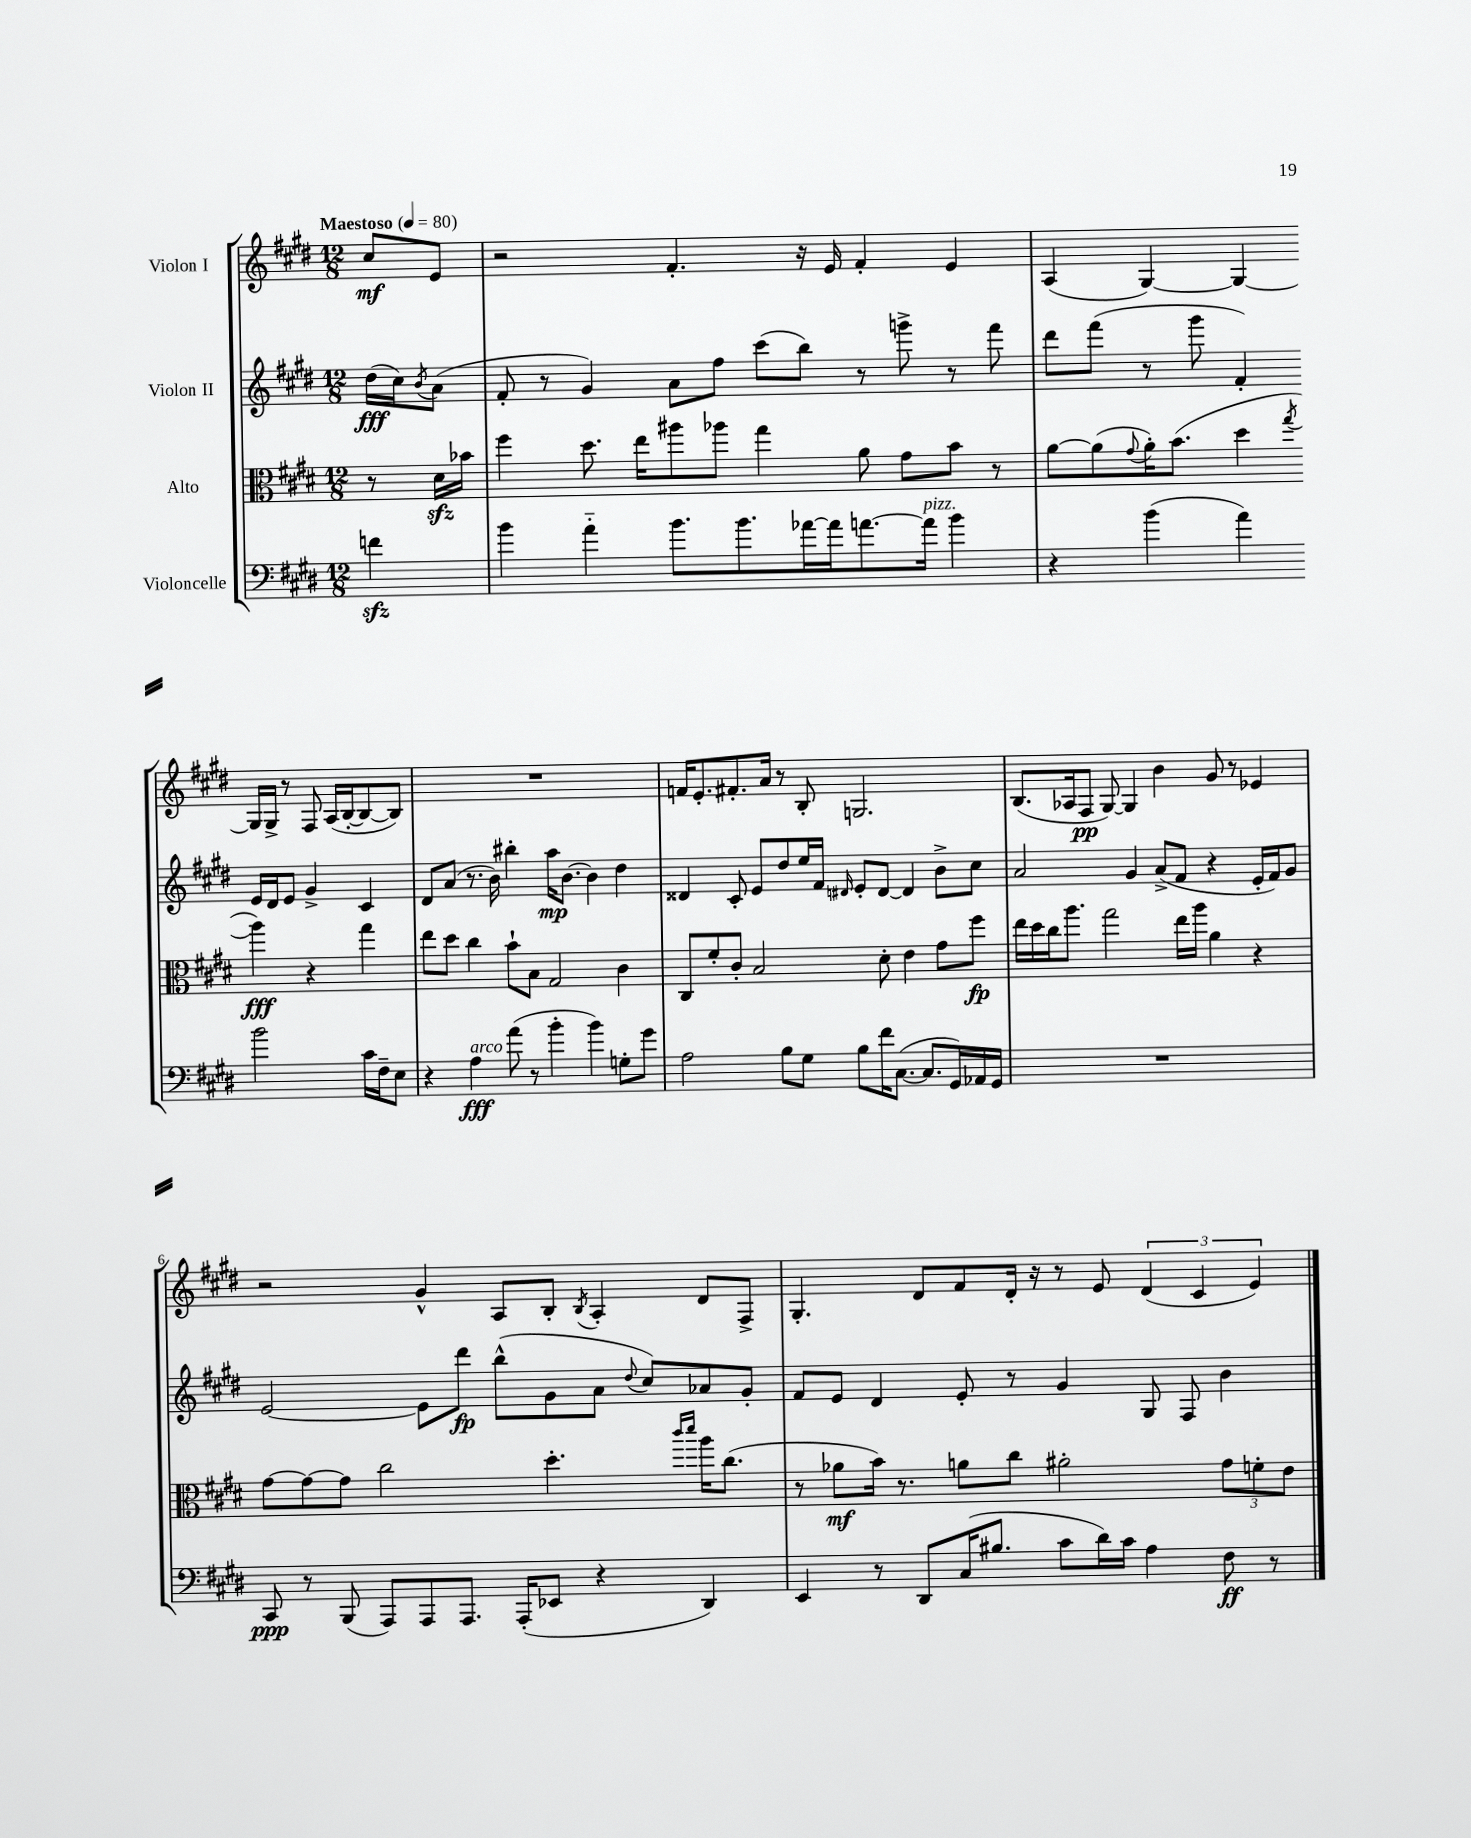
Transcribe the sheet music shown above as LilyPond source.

<<
\new StaffGroup <<
\new Staff = "s0" \with { instrumentName = "Violon I" } {
    \clef treble \key e \major \numericTimeSignature \time 12/8 \partial 4 \tempo "Maestoso" 4 = 80
    cis''8\mf e'8 |
    r2 fis'4.-. r16 e'16 fis'4-. e'4 |
    a4( gis4~) gis4~ gis16 gis16-> r8 fis8 a16( b16~-. b8~ b8) |
    R1. |
    f'16 e'8.-. fis'8.-. a'16 r8 b8-. g2. |
    b8.( aes16 fis8\pp gis8~) gis4 b'4 gis'8 r8 ees'4 |
    r2 gis'4-^ a8 b8-. \acciaccatura { b8 } a4-. dis'8 fis8-> |
    gis4.-. dis'8 fis'8 dis'16-. r16 r8 e'8 \tuplet 3/2 { dis'4( cis'4 e'4) } \bar "|." |
}
\new Staff = "s1" \with { instrumentName = "Violon II" } {
    \clef treble \key e \major \numericTimeSignature \time 12/8 \partial 4
    dis''16\fff( cis''16) \acciaccatura { b'8 } a'8( |
    fis'8-. r8 gis'4) a'8 fis''8 cis'''8( b''8) r8 g'''8-> r8 fis'''8 |
    dis'''8 fis'''8( r8 gis'''8 fis'4-.) e'16 dis'16 e'8 gis'4-> cis'4 |
    dis'8 a'8( r8. b'16) bis''4-. a''16\mp b'8.~ b'4 dis''4 |
    disis'4 cis'8-. e'8 dis''8 e''16 fis'16 \grace { dis'16 } e'8-. dis'8~ dis'4 b'8-> cis''8 |
    a'2 gis'4 a'8->( fis'8 r4 e'16-. fis'16) gis'8 |
    e'2~ e'8 dis'''8\fp b''8-^( gis'8 a'8 \appoggiatura { dis''8 } cis''8) aes'8 gis'8-. |
    fis'8 e'8 dis'4 e'8-. r8 gis'4 gis8 fis8 b'4 \bar "|." |
}
\new Staff = "s2" \with { instrumentName = "Alto" } {
    \clef alto \key e \major \numericTimeSignature \time 12/8 \partial 4
    r8 dis'16\sfz bes'16 |
    fis''4 dis''8. e''16 ais''8 aes''8 gis''4 a'8 gis'8 b'8 r8 |
    a'8~ a'8( \appoggiatura { gis'8 } a'16-.) b'8.( dis''4 \acciaccatura { gis''8 } a''4\fff) r4 gis''4 |
    e''8 dis''8 cis''4 b'8-! b8 gis2 cis'4 |
    cis8 fis'8-. cis'8-. b2 dis'8-. e'4 gis'8 fis''8\fp |
    e''16 dis''16 cis''16 a''8. gis''2 e''16 a''16 a'4 r4 |
    gis'8~ gis'8~ gis'8 cis''2 dis''4.-. \grace { cis'''16 dis'''16 } a''16 cis''8.( |
    r8 aes'8\mf b'16) r8. a'8 cis''8 ais'2-. \tuplet 3/2 { gis'8 f'8-. e'8 } \bar "|." |
}
\new Staff = "s3" \with { instrumentName = "Violoncelle" } {
    \clef bass \key e \major \numericTimeSignature \time 12/8 \partial 4
    f'4\sfz |
    b'4 a'4-_ b'8. b'8. aes'16~ aes'16 a'8.~ a'16^\markup { \italic "pizz." } b'4 |
    r4 b'4( a'4) b'2 cis'16 fis16-- e8 |
    r4 a4\fff^\markup { \italic "arco" } a'8( r8 b'4-. b'4) g8-. gis'8 |
    a2 b8 gis8 b8 fis'16 cis8.~( cis8. gis,16) aes,16 gis,16 |
    R1. |
    cis,8\ppp r8 b,,8( a,,8) a,,8 a,,8. a,,16-.( ees,8 r4 dis,4) |
    e,4 r8 dis,8 cis16( bis8. cis'8 dis'16) cis'16 a4 fis8\ff r8 \bar "|." |
}
>>
>>
